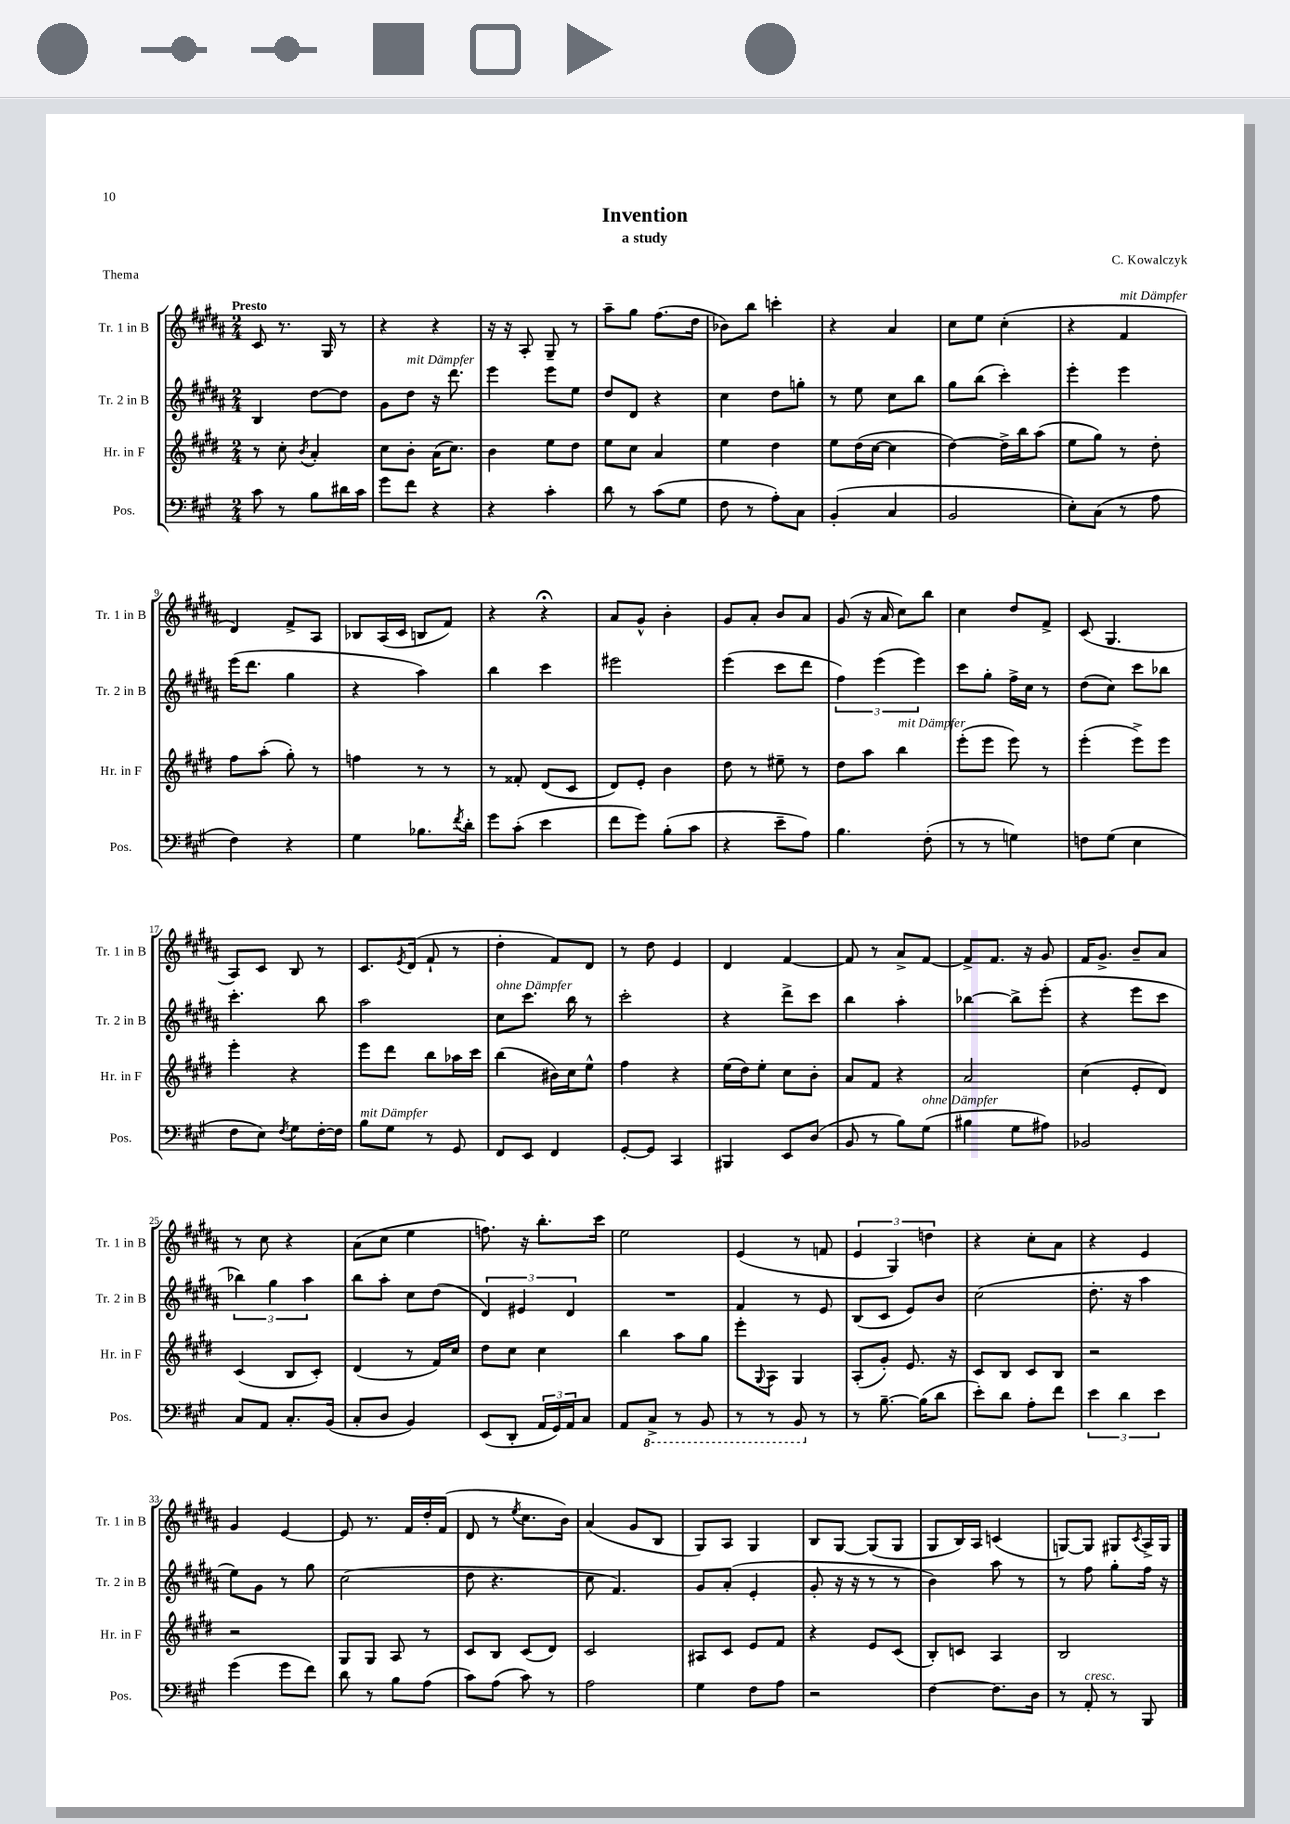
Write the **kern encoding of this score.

**kern	**kern	**kern	**kern
*part4	*part3	*part2	*part1
*staff4	*staff3	*staff2	*staff1
*I"Pos.	*I"Hr. in F	*I"Tr. 2 in B	*I"Tr. 1 in B
*I'Pos.	*I'Hr. in F	*I'Tr. 2 in B	*I'Tr. 1 in B
*clefF4	*clefG2	*clefG2	*clefG2
*k[f#c#g#]	*k[f#c#g#d#]	*k[f#c#g#d#a#]	*k[f#c#g#d#a#]
*M2/4	*M2/4	*M2/4	*M2/4
=1	=1	=1	=1
!	!	!	!LO:TX:a:B:t=Presto
8c#\	8r	4B/	8c#/
8r	8cc#'\	.	8.r
.	8qb/	.	.
8B\L	4a'/	[8dd#\L	.
.	.	.	16G#/
16d#X\L	.	8dd#\J]	8r
16c#\JJ	.	.	.
=2	=2	=2	=2
8g#\L	8cc#\L	8g#\L	4r
!	!	!LO:TX:a:i:t=mit Dämpfer	!
8f#\J	8b'\J	8dd#\J	.
4r	(16a\KL	16r	4r
.	8.cc#\J)	8.ddd#\	.
=3	=3	=3	=3
4r	4b\	4eee\	16r
.	.	.	16r
.	.	.	8A#'/
4c#'\	8ee\L	8eee\L	8G#~/
.	8dd#\J	8ee\J	8r
=4	=4	=4	=4
8d\	8ee\L	8dd#/L	8aa#~\L
8r	8cc#\J	8d#/J	8gg#\J
(8c#\L	4a/	4r	(8.ff#\L
8G#\J	.	.	.
.	.	.	16dd#\Jk
=5	=5	=5	=5
8F#\	4ee\	4cc#\	8b-X\L)
8r	.	.	8bb\J
8A'\L)	4dd#\	8dd#\L	4cccn'\
8C#\J	.	8ggn'\J	.
=6	=6	=6	=6
(4BB'/	8ee\L	8r	4r
.	(16dd#\L	8ee\	.
.	[16cc#\JJ	.	.
4C#/	4cc#\]	8cc#\L	4a#/
.	.	8bb\J	.
=7	=7	=7	=7
2BB/	[4dd#\)	8gg#\L	8cc#\L
.	.	(8bb\J	8ee\J
.	16dd#^\LL]	4ccc#'\)	(4cc#'\
.	16bb\J	.	.
.	(8aa\J	.	.
=8	=8	=8	=8
8E'\L)	8ee\L	4eee'\	4r
(8C#\J	8gg#\J)	.	.
!	!	!	!LO:TX:a:i:t=mit Dämpfer
8r	8r	4eee\	4f#/
8A\	8dd#'\	.	.
!!LO:LB:g=z
=9	=9	=9	=9
4F#\)	8ff#\L	(16eee\KL	4d#/)
.	.	8.ddd#\J	.
.	(8aa'\J	.	.
4r	8gg#'\)	4gg#\	8f#^/L
.	8r	.	8A#/J
=10	=10	=10	=10
4G#\	4ffn\	4r	8B-X/L
.	.	.	(16A#/L
.	.	.	16c#/JJ
8.B-X\L	8r	4aa#\)	8Bn/L
.	8r	.	8f#/J)
8qf#/	.	.	.
16d'\Jk	.	.	.
=11	=11	=11	=11
8g#\L	8r	4bb\	4r
(8c#'\J	8f##X'/	.	.
4e\	(8d#/L	4ccc#\	4r;<
.	8c#/J	.	.
=12	=12	=12	=12
8f#\L	8d#/L)	2eee#X\	8a#/L
8g#\J)	8e'/J	.	8g#^^/J
(8B'\L	4b\	.	4b'\
8c#\J	.	.	.
=13	=13	=13	=13
4r	8dd#\	(4eee\	8g#/L
.	8r	.	8a#'/J
8e~\L	8ee#X~\	8ccc#\L	8b/L
8A\J)	8r	8ddd#\J	8a#/J
=14	=14	=14	=14
4.B\	8dd#\L	6ff#\)	(8g#/
.	8aa\J	.	16r
.	.	(6eee\	.
.	.	.	16a#/
!	!LO:TX:a:i:t=mit Dämpfer	!	!
.	4bb\	.	8cc#\L)
.	.	6eee\)	.
(8F#'\	.	.	8bb\J
=15	=15	=15	=15
8r	(8eee'\L	8ccc#\L	4cc#\
8r	8eee\J	8gg#'\J	.
4Gn\)	8eee\)	16ff#^\LL	8dd#/L
.	.	16cc#\JJ	.
.	8r	8r	8f#^/J
=16	=16	=16	=16
8Fn\L	(4eee'\	(8dd#\L	(8c#/
(8G#\J	.	8cc#\J)	4.G#/
4E\	8eee^\L)	8ccc#\L	.
.	8eee\J	8bb-X\J	.
!!LO:LB:g=z
=17	=17	=17	=17
8F#\L	4eee'\	4.ccc#'\	8A#/L)
8E\J)	.	.	8c#/J
8qF#/	.	.	.
8G#\L	4r	.	8B/
[16F#'\L	.	8bb\	8r
16F#\JJ]	.	.	.
=18	=18	=18	=18
!LO:TX:a:i:t=mit Dämpfer	!	!	!
8B\L	8eee\L	2aa#\	8.c#/L
8G#\J	8ddd#\J	.	.
.	.	.	8qe/
.	.	.	(16d#/Jk
8r	8bb\L	.	8f#`/
8GG#/	16aa-X\L	.	8r
.	16ccc#\JJ	.	.
=19	=19	=19	=19
!	!	!LO:TX:a:i:t=ohne Dämpfer	!
8FF#/L	(4bb\	8cc#\L	4dd#'\
8EE/J	.	8.ccc#\J	.
4FF#/	16b#X\LL)	.	8f#/L)
.	16cc#\J	16bb\	.
.	8ee^^\J	8r	8d#/J
=20	=20	=20	=20
[8GG#'/L	4ff#\	2ccc#'\	8r
8GG#/J]	.	.	8dd#\
4CC#/	4r	.	4e/
=21	=21	=21	=21
4BBB#X/	(16ee\LL	4r	4d#/
.	16dd#\J)	.	.
.	8ee'\J	.	.
8EE/L	8cc#\L	8ddd#^\L	[4f#/
(8D/J	8b'\J	8ccc#\J	.
=22	=22	=22	=22
8BB/	8a/L	4bb\	8f#/]
8r	8f#/J	.	8r
8B\L)	4r	4aa#'\	8a#^/L
!LO:TX:a:i:t=ohne Dämpfer	!	!	!
(8G#\J	.	.	[8f#/J
=23	=23	=23	=23
4B#X\	2a/	[4bb-X\	8f#^/L]
.	.	.	8.f#/J
8G#\L	.	8bb-^\L]	.
.	.	.	16r
8A#X\J)	.	(8eee'\J	8g#/
=24	=24	=24	=24
2BB-X/	(4cc#\	4r	16f#/KL
.	.	.	8.g#^/J
.	8e'/L	8eee\L	8b~/L
.	8d#/J)	8ccc#\J	8a#/J
!!LO:LB:g=z
=25	=25	=25	=25
8C#/L	(4c#/	6bb-X\)	8r
8AA/J	.	.	8cc#\
.	.	6gg#\	.
8.C#'/L	8B/L	.	4r
.	.	6aa#\	.
.	8c#'/J)	.	.
(16BB/Jk	.	.	.
=26	=26	=26	=26
8C#'/L	(4d#/	8bb\L	(8a#\L
8D/J	.	8aa#'\J	8cc#\J
4BB/)	8r	8cc#\L	4ee\
.	16f#/LL)	(8dd#\J	.
.	16cc#/JJ	.	.
=27	=27	=27	=27
(8EE/L	8dd#\L	6d#/)	8.ffn\)
8DD'/J	8cc#\J	.	.
.	.	6e#X/	.
.	.	.	16r
24AA/LL	4cc#\	.	8.bb'\L
24GG#/)	.	.	.
24AA/J	.	6d#/	.
8C#/J	.	.	.
.	.	.	16ccc#\Jk
=28	=28	=28	=28
8AA/L	4bb\	2r	2ee\
*8ba	*	*	*
8CC#^/J	.	.	.
8r	8aa\L	.	.
8BBB/	8gg#\J	.	.
=29	=29	=29	=29
8r	8eee'\L	4f#/	(4e/
.	8qqG#/	.	.
8r	8A\J	.	.
8BBB/	4G#/	8r	8r
*X8ba	*	*	*
8r	.	8e/	8fn/
=30	=30	=30	=30
8r	(8A'/L	(8B/L	6e/
[8.B~\	8g#'/J)	8c#/J	.
.	.	.	6G#/)
.	8.e/	8e/L)	.
(16B\KL]	.	.	.
.	.	.	6ddn\
8d\J	.	8b/J	.
.	16r	.	.
=31	=31	=31	=31
8e'\L)	8c#/L	(2cc#\	4r
8d\J	8B/J	.	.
8A'\L	8c#/L	.	8cc#'\L
8f#\J	8B/J	.	8a#\J
=32	=32	=32	=32
6e\	2r	8.dd#'\	4r
6d\	.	.	.
.	.	16r	.
.	.	4aa#\	4e/
6e\	.	.	.
!!LO:LB:g=z
=33	=33	=33	=33
(4g#\	2r	8ee\L)	4g#/
.	.	8g#\J	.
8g#\L	.	8r	[4e/
8f#\J)	.	8gg#\	.
=34	=34	=34	=34
8d\	8G#/L	(2cc#\	8e/]
8r	8G#/J	.	8.r
8B\L	8A/	.	.
.	.	.	16f#/LL
(8A\J	8r	.	16dd#'/
.	.	.	(16f#/JJ
=35	=35	=35	=35
8c#\L)	8c#/L	8dd#\	8d#/
(8A\J	8B/J	4.r	8r
.	.	.	8qee/
8c#\)	(8c#/L	.	8.cc#\L
8r	8d#/J)	.	.
.	.	.	16b\Jk)
=36	=36	=36	=36
2A\	2c#/	8cc#\	(4a#/
.	.	4.f#/)	.
.	.	.	8g#/L
.	.	.	8B/J
=37	=37	=37	=37
4G#\	8A#X/L	8g#/L	8G#/L)
.	8c#/J	(8a#'/J	8A#/J
8F#\L	8e/L	4e'/	4G#/
8A\J	8f#/J	.	.
=38	=38	=38	=38
2r	4r	8g#'/	8B/L
.	.	16r	[8G#/J
.	.	16r	.
.	8e/L	8r	(8G#/L]
.	(8c#/J	8r	8G#/J
=39	=39	=39	=39
[4F#\	8B'/L)	4b\)	8G#/L
.	8cn/J	.	16B/L)
.	.	.	16A#/JJ
8.F#\L]	4A/	8aa#\	(4cn/
.	.	8r	.
16D\Jk	.	.	.
=40	=40	=40	=40
8r	2B/	8r	[8Gn/L)
!LO:TX:a:i:t=cresc.	!	!	!
8AA'/	.	8ff#\	8G/J]
8r	.	8gg#'\L	8G#X/L
.	.	.	8qc#/
8BBB/	.	16ff#\Jk	16A#^/L
.	.	16r	16G#/JJ
==	==	==	==
*-	*-	*-	*-
